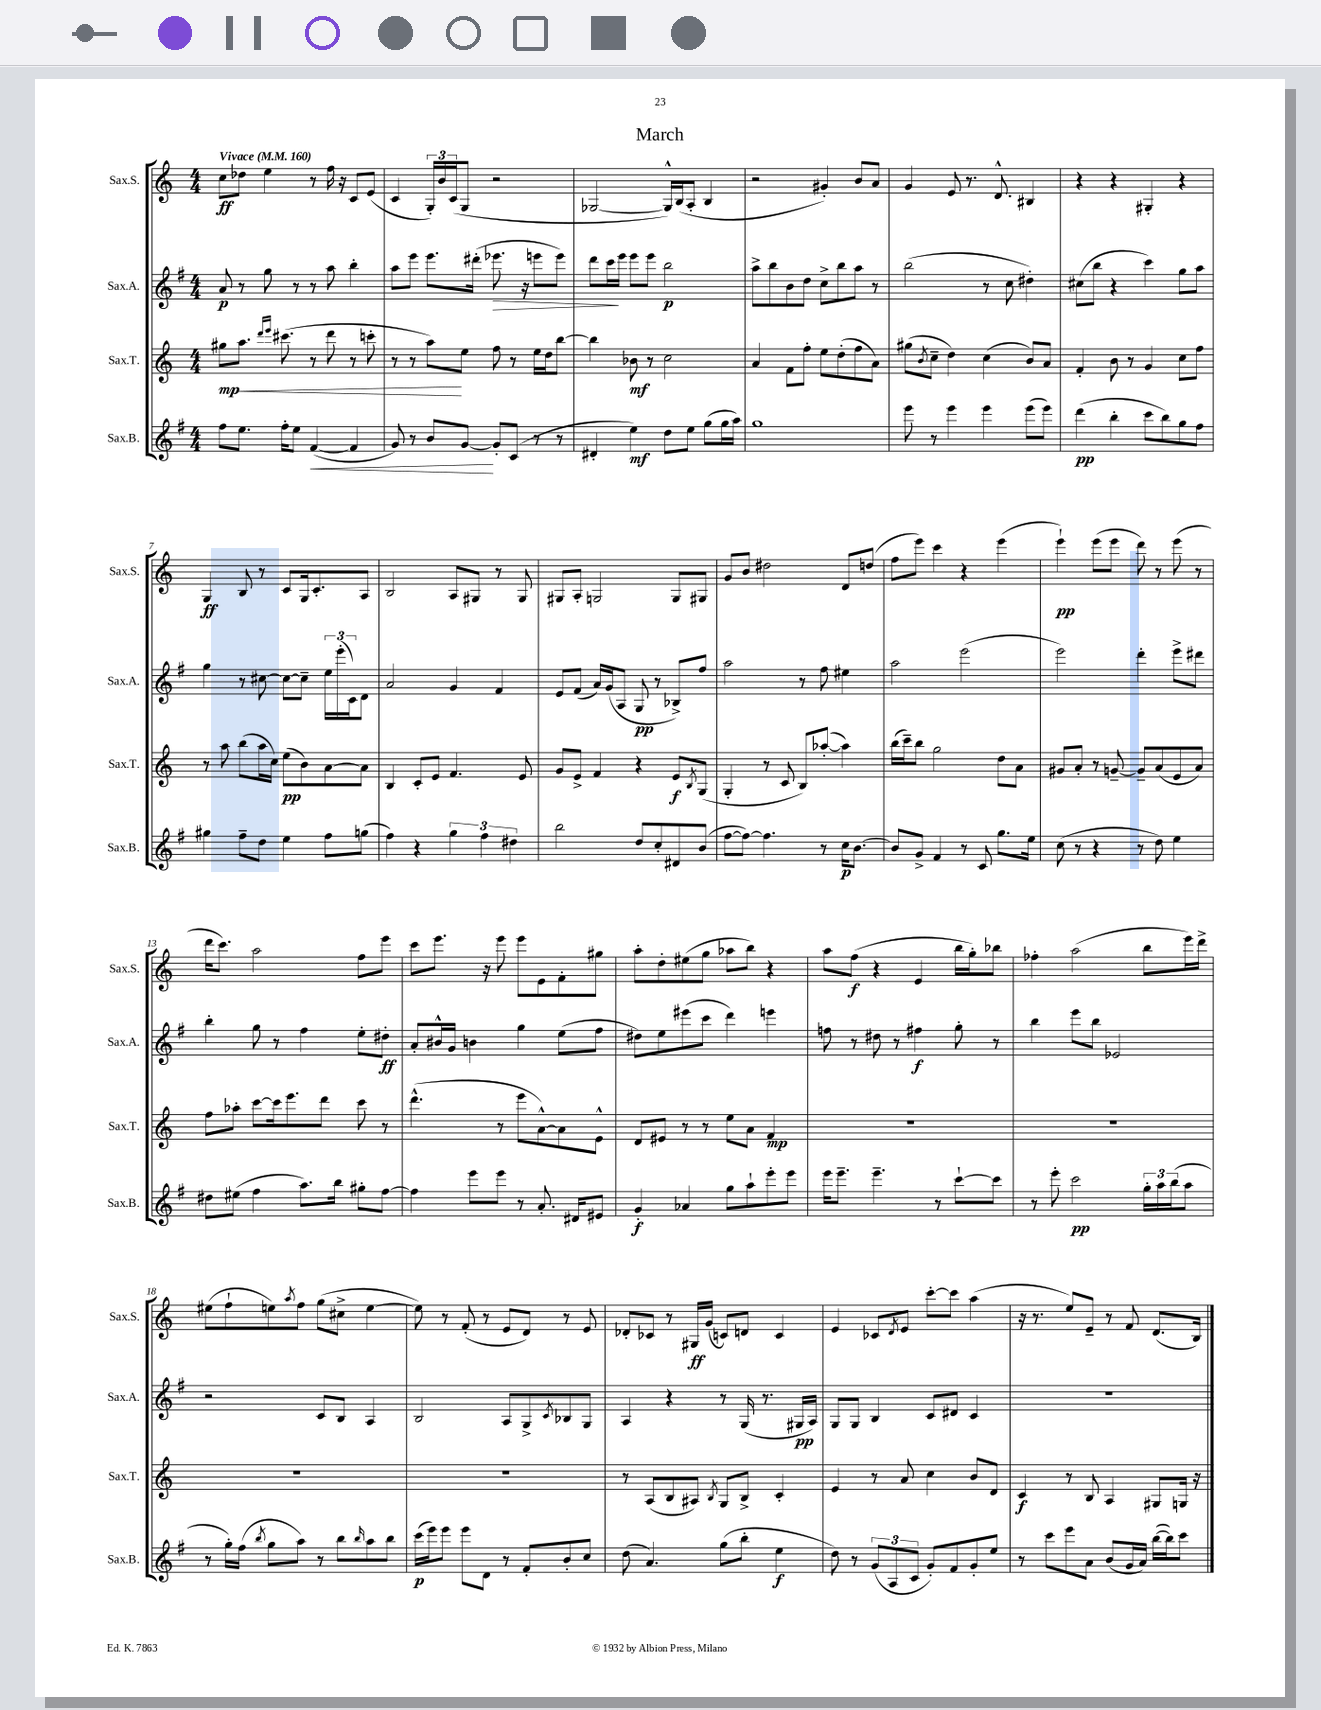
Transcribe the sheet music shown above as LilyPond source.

\header { title = "March" }
<<
\new StaffGroup <<
\new Staff = "s0" \with { instrumentName = "Sax.S." shortInstrumentName = "Sax.S." } {
    \clef treble \key c \major \numericTimeSignature \time 4/4 \tempo "Vivace" 4 = 160
    c''8\ff des''8 e''4 r8 f''16 r16 c'8 e'8( |
    c'4 \tuplet 3/2 { g16-.) b'16 c'16( } g8 r2 |
    ges2~ ges16-^) b16( a8-. b4 |
    r2 gis'4-.) b'8 a'8 |
    g'4 e'8 r8. d'8.-^ bis4 |
    r4 r4 gis4-. r4 |
    g4\ff b8 r8 c'8 g16 c'8.-. a8 |
    b2 a8 gis8 r8 gis8 |
    gis8 a8-. g2 g8 gis8 |
    g'8 b'8 dis''2 d'8 d''8( |
    f''8 e'''8) c'''4 r4 e'''4( |
    e'''4-!\pp) e'''8( e'''8 d'''8) r8 e'''8( r8 |
    d'''16 c'''8.) a''2 f''8 e'''8 |
    c'''8 e'''8. r16 e'''8 e'''8 e'8 f'8-. gis''8 |
    a''8-. d''8-. eis''8( g''8 aes''8 b''8) r4 |
    a''8 f''8\f( r4 e'4 b''16 g''16-.) bes''8 |
    fes''4-. a''2( b''8 e'''16) d'''16-> |
    eis''8( f''8-! e''8) \acciaccatura { a''8 } f''8 g''8( cis''8-> e''4~ |
    e''8) r8 f'8-.( r8 e'8 d'8) r8 e'8 |
    des'8-. ces'8 r8 gis16\ff g'16( c'8) d'8 c'4 |
    e'4 ces'8 \acciaccatura { d'8 } e'8 c'''8~-. c'''8 a''4( |
    r16 r8. e''8) e'8-- r8 f'8 d'8.( b16) \bar "|." |
}
\new Staff = "s1" \with { instrumentName = "Sax.A." shortInstrumentName = "Sax.A." } {
    \clef treble \key g \major \numericTimeSignature \time 4/4
    a'8\p r8 g''8 r8 r8 a''8 b''4-. |
    a''8 e'''8 e'''8. dis'''16-.( ees'''8.\> r16 e'''8 e'''8) |
    d'''8 c'''16\! e'''16 e'''8 e'''8 b''2\p |
    a''8-> b''8 b'8 d''8 c''8-> b''8 a''8 r8 |
    b''2( r8 c''8 dis''4-.) |
    cis''8( b''8 r4 c'''4) g''8 a''8 |
    g''4 r8 cis''8~ cis''8~ cis''8-- \tuplet 3/2 { e''16 e'''16-.( c'16) } d'8 |
    a'2 g'4 fis'4 |
    e'8 fis'8( a'16) g'16( a8 g8\pp r8 bes8->) fis''8 |
    a''2 r8 fis''8 eis''4 |
    a''2 e'''2( |
    e'''2) d'''4-. e'''8-> dis'''8 |
    b''4-. g''8 r8 fis''4 e''8-. dis''8-.\ff |
    a'8-. bis'16-^ g'16 b'4 g''4 e''8( fis''8 |
    dis''8) e''8 eis'''8( c'''8 d'''4) e'''4 |
    f''8 r8 dis''8 r8 fis''4\f g''8-. r8 |
    b''4 e'''8 b''8 ees'2 |
    r2 c'8 b8 a4 |
    b2 a8 g8-> \acciaccatura { c'8 } bes8 g8 |
    a4 r4 r8 g16( r8. gis16\pp a16) |
    g8 g8 b4 c'8 dis'8 c'4 |
    R1 \bar "|." |
}
\new Staff = "s2" \with { instrumentName = "Sax.T." shortInstrumentName = "Sax.T." } {
    \clef treble \key c \major \numericTimeSignature \time 4/4
    gis''8\mp a''8.\< \grace { d'''16 e'''16 } cis'''8.( r8 d'''8 r8 c'''8-. |
    r8 r8 a''8\!) e''8 f''8 r8 e''16 d''16 b''8~ |
    b''4 bes'8\mf r8 c''2 |
    a'4 f'8 f''8-. e''8 d''8-.( f''8 a'8) |
    gis''8( \acciaccatura { b'8 } c''8-- d''4) c''4( b'8) a'8 |
    f'4-. b'8 r8 g'4 c''8 f''8 |
    r8 a''8 b''8( a''16 c''16) e''8\pp( b'8) a'8~ a'8 |
    b4 c'8-. e'8 f'4. e'8 |
    g'8 e'8-> f'4 r4 e'8\f \acciaccatura { b8 } g8( |
    g4-. r8 c'8 b8) aes''8~-.( aes''4) |
    b''16( c'''16--) b''8 g''2 d''8 a'8 |
    gis'8 a'8-. r8 g'8~-- g'8-- a'8( e'8 a'8) |
    f''8 aes''8-. c'''8~ c'''16 e'''8. d'''8 c'''8 r8 |
    d'''4.-^( r8 e'''8 a'8~-^) a'8 e'8-^ |
    d'8 eis'8 r8 r8 e''8 a'8 f'4\mp |
    R1 |
    R1 |
    R1 |
    R1 |
    r8 a8( b8 ais8) \acciaccatura { b8 } g8 b8-> c'4-. |
    e'4 r8 a'8 c''4 b'8 d'8 |
    c'4\f r8 b8 a4 gis8 g16 r16 \bar "|." |
}
\new Staff = "s3" \with { instrumentName = "Sax.B." shortInstrumentName = "Sax.B." } {
    \clef treble \key g \major \numericTimeSignature \time 4/4
    fis''8 e''8. fis''16-. e''8 fis'4~\<( fis'4 |
    g'8) r8 b'8 g'8~\! g'8-. c'8( r8 r8 |
    dis'4-. e''4\mf) d''8 e''8 g''8( g''16 a''16) |
    g''1 |
    e'''8 r8 e'''4 e'''4 e'''8( e'''8) |
    d'''4\pp( b''4-. c'''8 b''8) g''8 fis''8 |
    gis''4 fis''8-- d''8 e''4 fis''8 g''8( |
    fis''4) r4 \tuplet 3/2 { g''4 fis''4 dis''4 } |
    b''2 d''8 c''8-. dis'8 b'8( |
    fis''8~ fis''8~) fis''4. r8 c''16\p b'8.~ |
    b'8 g'8-> fis'4 r8 c'8 g''8. e''16 |
    c''8( r8 r4 r8 d''8) e''4 |
    dis''8 eis''8( fis''4 a''8.) b''16 gis''8-. fis''8~ |
    fis''4 e'''8 e'''8 r8 a'8.-. dis'16 eis'8 |
    g'4-.\f aes'4 g''8 a''8-! e'''8-. e'''8 |
    e'''16 e'''8.-- e'''4.-- r8 c'''8~-! c'''8 |
    r8 e'''8-. c'''2\pp \tuplet 3/2 { g''16-. a''16 b''16( } a''8 |
    r8 g''16-.) fis''16( \acciaccatura { b''8 } g''8 a''8) r8 b''8 \grace { b''16 } a''8 b''8 |
    c'''16\p( e'''16) e'''8 e'''8 d'8 r8 fis'8-. b'8-. c''8 |
    d''8( a'4.) g''8( b''8-. e''4\f |
    d''8) r8 \tuplet 3/2 { g'8( a8 c'8 } g'8-.) fis'8 g'8-. e''8 |
    r8 c'''8 e'''8 a'8 b'8( g'16 a'16) b''16~( b''16) c'''8 \bar "|." |
}
>>
>>
